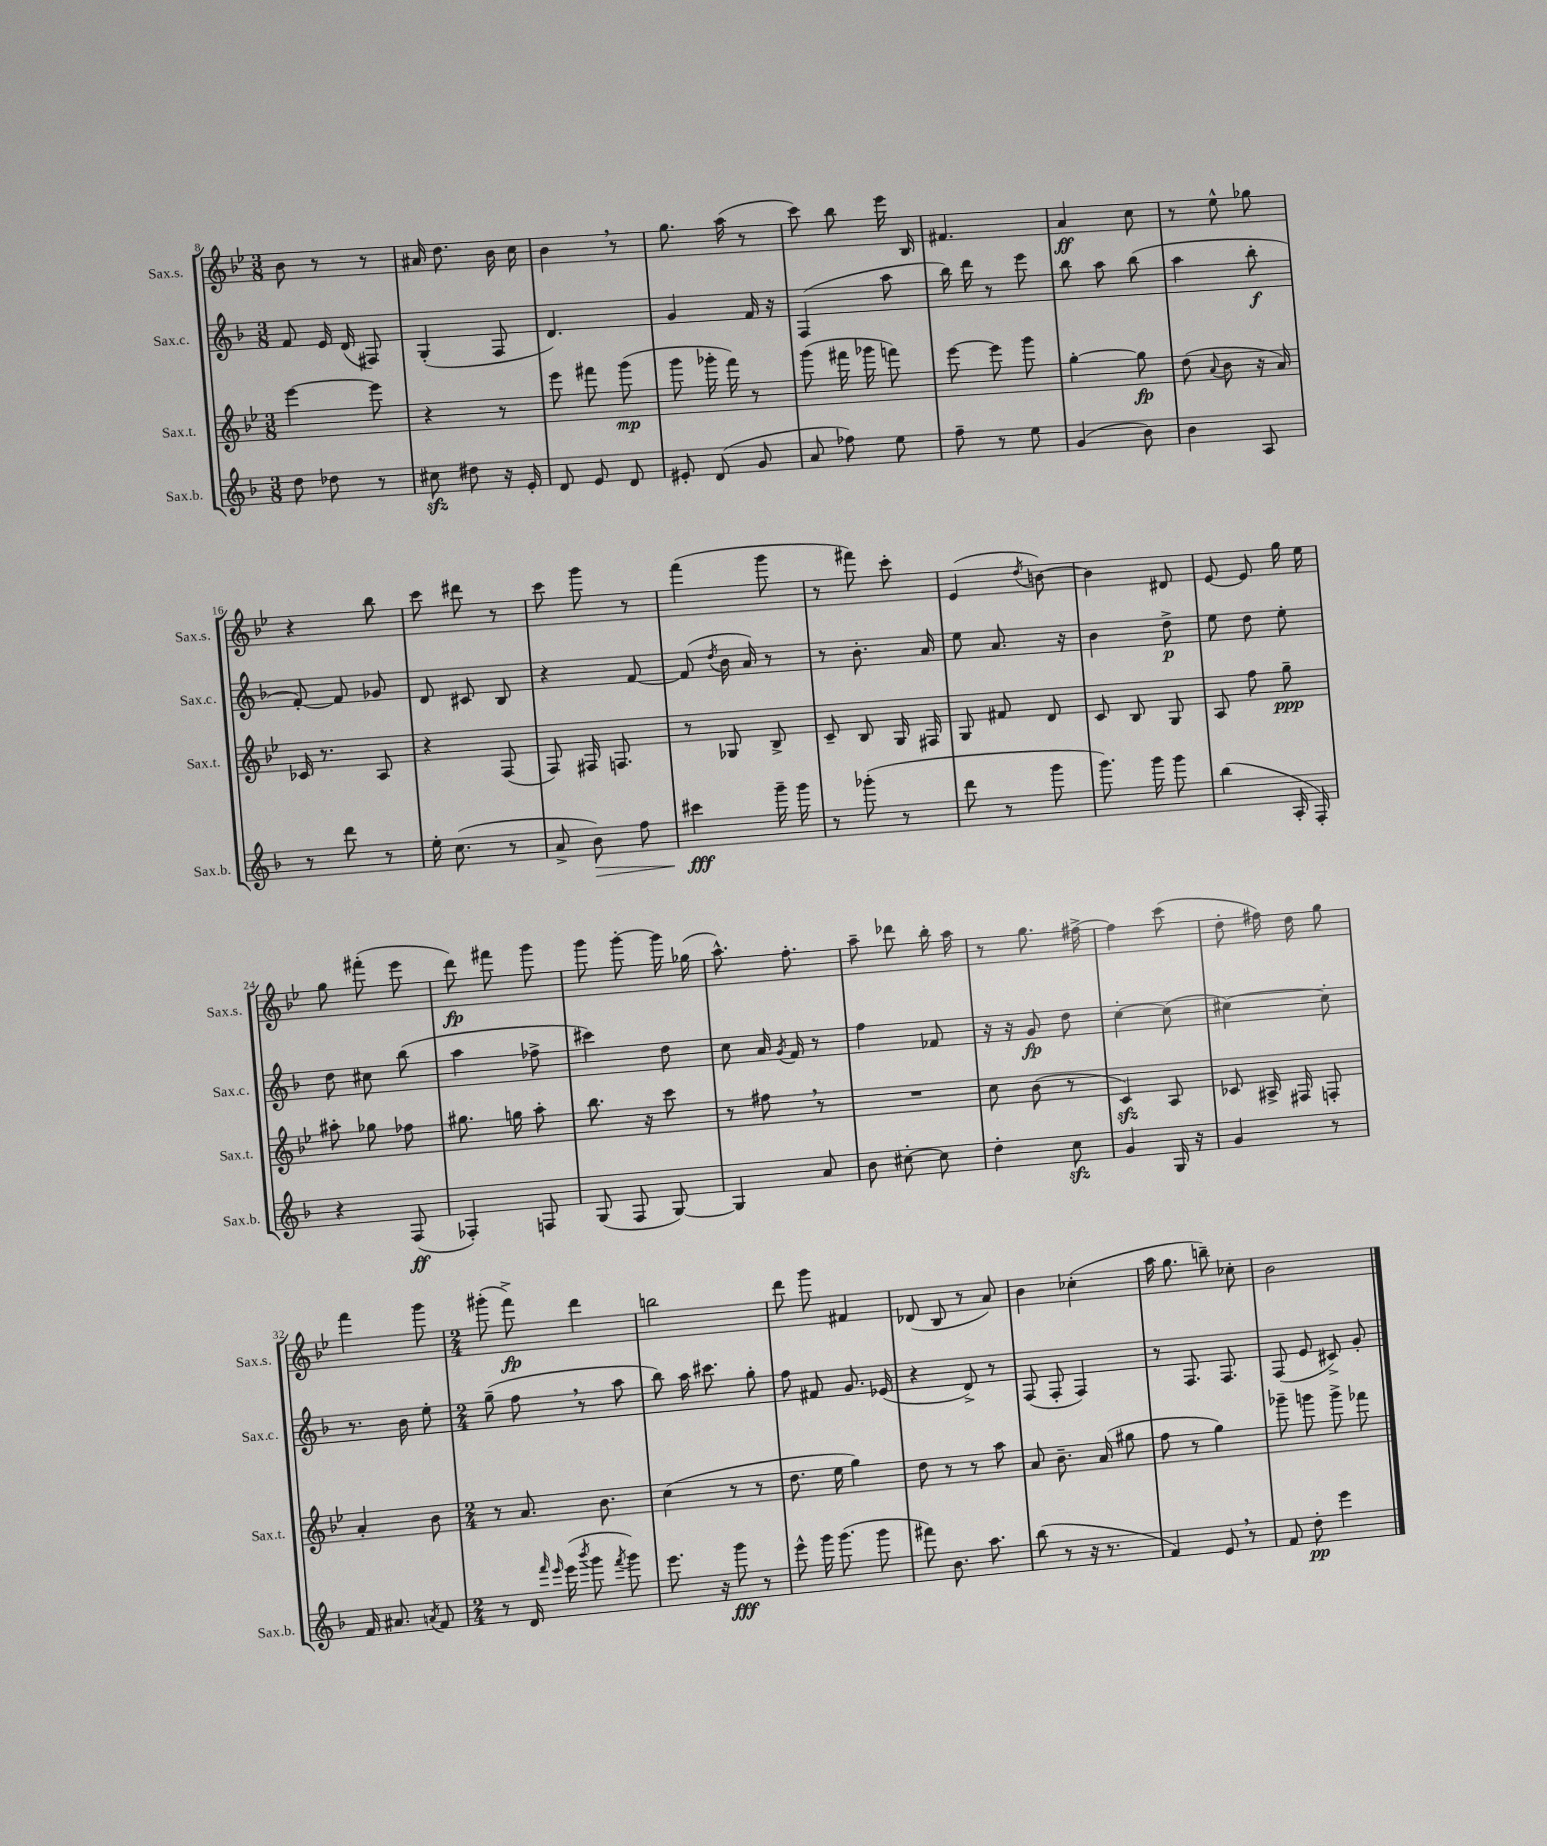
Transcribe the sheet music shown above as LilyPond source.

<<
\new StaffGroup <<
\new Staff = "s0" \with { instrumentName = "Sax.s." shortInstrumentName = "Sax.s." } {
    \clef treble \key bes \major \numericTimeSignature \time 3/8
    \autoBeamOff bes'8 r8 r8 |
    ais'16 d''8. bes'16 c''16 |
    bes'4 \breathe r8 |
    g''8. a''16( r8 |
    c'''8) bes''8 ees'''16 bes16 |
    fis'4. |
    a'4\ff c''8 |
    r8 ees''8-^ ges''8 |
    r4 bes''8 |
    c'''8 dis'''8 r8 |
    c'''8 g'''8 r8 |
    f'''4( g'''8 |
    r8 fis'''8) c'''8-. |
    ees'4( \acciaccatura { d''8 } b'8~) |
    b'4 dis'8 |
    ees'8~ ees'8 g''16 ees''16 |
    g''8 fis'''8-.( ees'''8 |
    d'''8\fp) fis'''8 g'''8 |
    g'''8 g'''8~-. g'''16 ges''16( |
    a''8.-^) f''8.-. |
    a''8-- des'''8 bes''16-. a''16 |
    r8 g''8. fis''16~-> |
    fis''4 c'''8( |
    d''8-. fis''16) d''16 g''8 |
    f'''4 g'''8 |
    \numericTimeSignature \time 2/4 gis'''8-.( f'''8->\fp) d'''4 |
    b''2 |
    d'''8 g'''8 fis'4 |
    des'8( bes8 r8 a'8) |
    bes'4 ces''4-.( |
    a''16 g''8. b''8--) ces''8-. |
    bes'2 \bar "|." |
}
\new Staff = "s1" \with { instrumentName = "Sax.c." shortInstrumentName = "Sax.c." } {
    \clef treble \key f \major \numericTimeSignature \time 3/8
    \autoBeamOff f'8 e'16 d'16( fis8) |
    g4-.( f8 |
    d'4.) |
    g'4 f'16 r16 |
    f4( a''8 |
    bes''16) d'''16 r8 e'''8 |
    bes''8 a''8 bes''8( |
    a''4 bes''8-.\f |
    f'8~-.) f'8 ges'8 |
    d'8 cis'8 bes8 |
    r4 f'8~ |
    f'8( \acciaccatura { d''8 } bes'16 a'16) r8 |
    r8 bes'8.-. a'16 |
    e''8 a'8. r16 |
    bes'4 d''8->\p |
    e''8 d''8 e''8-. |
    d''8 cis''8 bes''8( |
    a''4 fes''8-> |
    cis'''4) d''8 |
    c''8 a'16 \acciaccatura { g'8 } f'16 r8 |
    f''4 fes'8 |
    r16 r16 g'8\fp d''8 |
    c''4~-. c''8( |
    cis''4~) cis''8-. |
    r8. bes'16 e''8-. |
    \numericTimeSignature \time 2/4 g''8--( f''8 \breathe r8 a''8 |
    bes''8) a''16 cis'''8. g''8-. |
    f''8 fis'8 g'8. ees'16( |
    r4 d'8->) r8 |
    f8( f8-. f4) |
    r8 f8. f8. |
    f8( e'8 cis'8->) g'8-. \bar "|." |
}
\new Staff = "s2" \with { instrumentName = "Sax.t." shortInstrumentName = "Sax.t." } {
    \clef treble \key bes \major \numericTimeSignature \time 3/8
    \autoBeamOff ees'''4~ ees'''8 |
    r4 r8 |
    ees'''8 fis'''8 g'''8\mp( |
    g'''8 ges'''16-. f'''16) r8 |
    g'''8( fis'''16 ges'''16 f'''8) |
    ees'''8~ ees'''8 g'''8 |
    g''4~-. g''8\fp |
    d''8( \appoggiatura { a'8 } bes'8 r16 a'16) |
    ces'16 r8. a8 |
    r4 f8( |
    f8) fis16 f8. |
    r8 ges8 bes8-> |
    c'8-- bes8 g16 fis16 |
    g8 fis'8 d'8 |
    c'8 bes8 g8 |
    a8 f''8 g''8--\ppp |
    ais''8-. ges''8 fes''8 |
    gis''8. g''16 a''8-. |
    bes''8. r16 c'''8 |
    r8 fis''8 \breathe r8 |
    R4. |
    c''8 bes'8( r8 |
    c'4\sfz) a8 |
    ces'8 ais16-> fis16 f8-. |
    a'4-. bes'8 |
    \numericTimeSignature \time 2/4 r8 a'8. bes'8. |
    c''4( r8 r8 |
    d''8. ees''16 g''4) |
    d''8 r8 r8 a''8 |
    a'8 bes'8.-- a'16( gis''8 |
    f''8 r8 g''4) |
    ges'''8-- g'''8 g'''8-> fes'''8 \bar "|." |
}
\new Staff = "s3" \with { instrumentName = "Sax.b." shortInstrumentName = "Sax.b." } {
    \clef treble \key f \major \numericTimeSignature \time 3/8
    \autoBeamOff d''8 des''8 r8 |
    cis''8\sfz dis''8 r16 e'16-. |
    d'8 e'8 d'8 |
    eis'8-. d'8( g'8 |
    a'8 fes''8) e''8 |
    f''8-- r8 e''8 |
    g'4( bes'8) |
    bes'4 a8 |
    r8 d'''8 r8 |
    e''16-. c''8.( r8 |
    a'8-> bes'8\>) f''8 |
    cis'''4\fff\! g'''16-- g'''16 |
    r8 ges'''8-.( r8 |
    d'''8 r8 g'''8 |
    g'''8.) g'''16 g'''8 |
    bes''4( a16-. f16-.) |
    r4 f8\ff( |
    fes4-.) f8 |
    g8( f8 g8~) |
    g4 a'8 |
    bes'8 cis''8~-. cis''8 |
    d''4-. c''8\sfz |
    g'4 g16 r16 |
    g'4 r8 |
    f'16 ais'8. \acciaccatura { a'8 } f'8 |
    \numericTimeSignature \time 2/4 r8 d'16 \grace { f'''16 e'''16 } e'''16( \acciaccatura { bes'''8 } g'''8 \acciaccatura { f'''8 } g'''8) |
    e'''8. r16 g'''8\fff r8 |
    e'''8-^ g'''16 g'''8.( g'''8 |
    fis'''8) bes'8. a''8. |
    bes''8( r8 r16 r8. |
    f'4) e'8 \breathe r8 |
    f'8 d''8-.\pp e'''4 \bar "|." |
}
>>
>>
\layout { \context { \Score currentBarNumber = #8 } }
